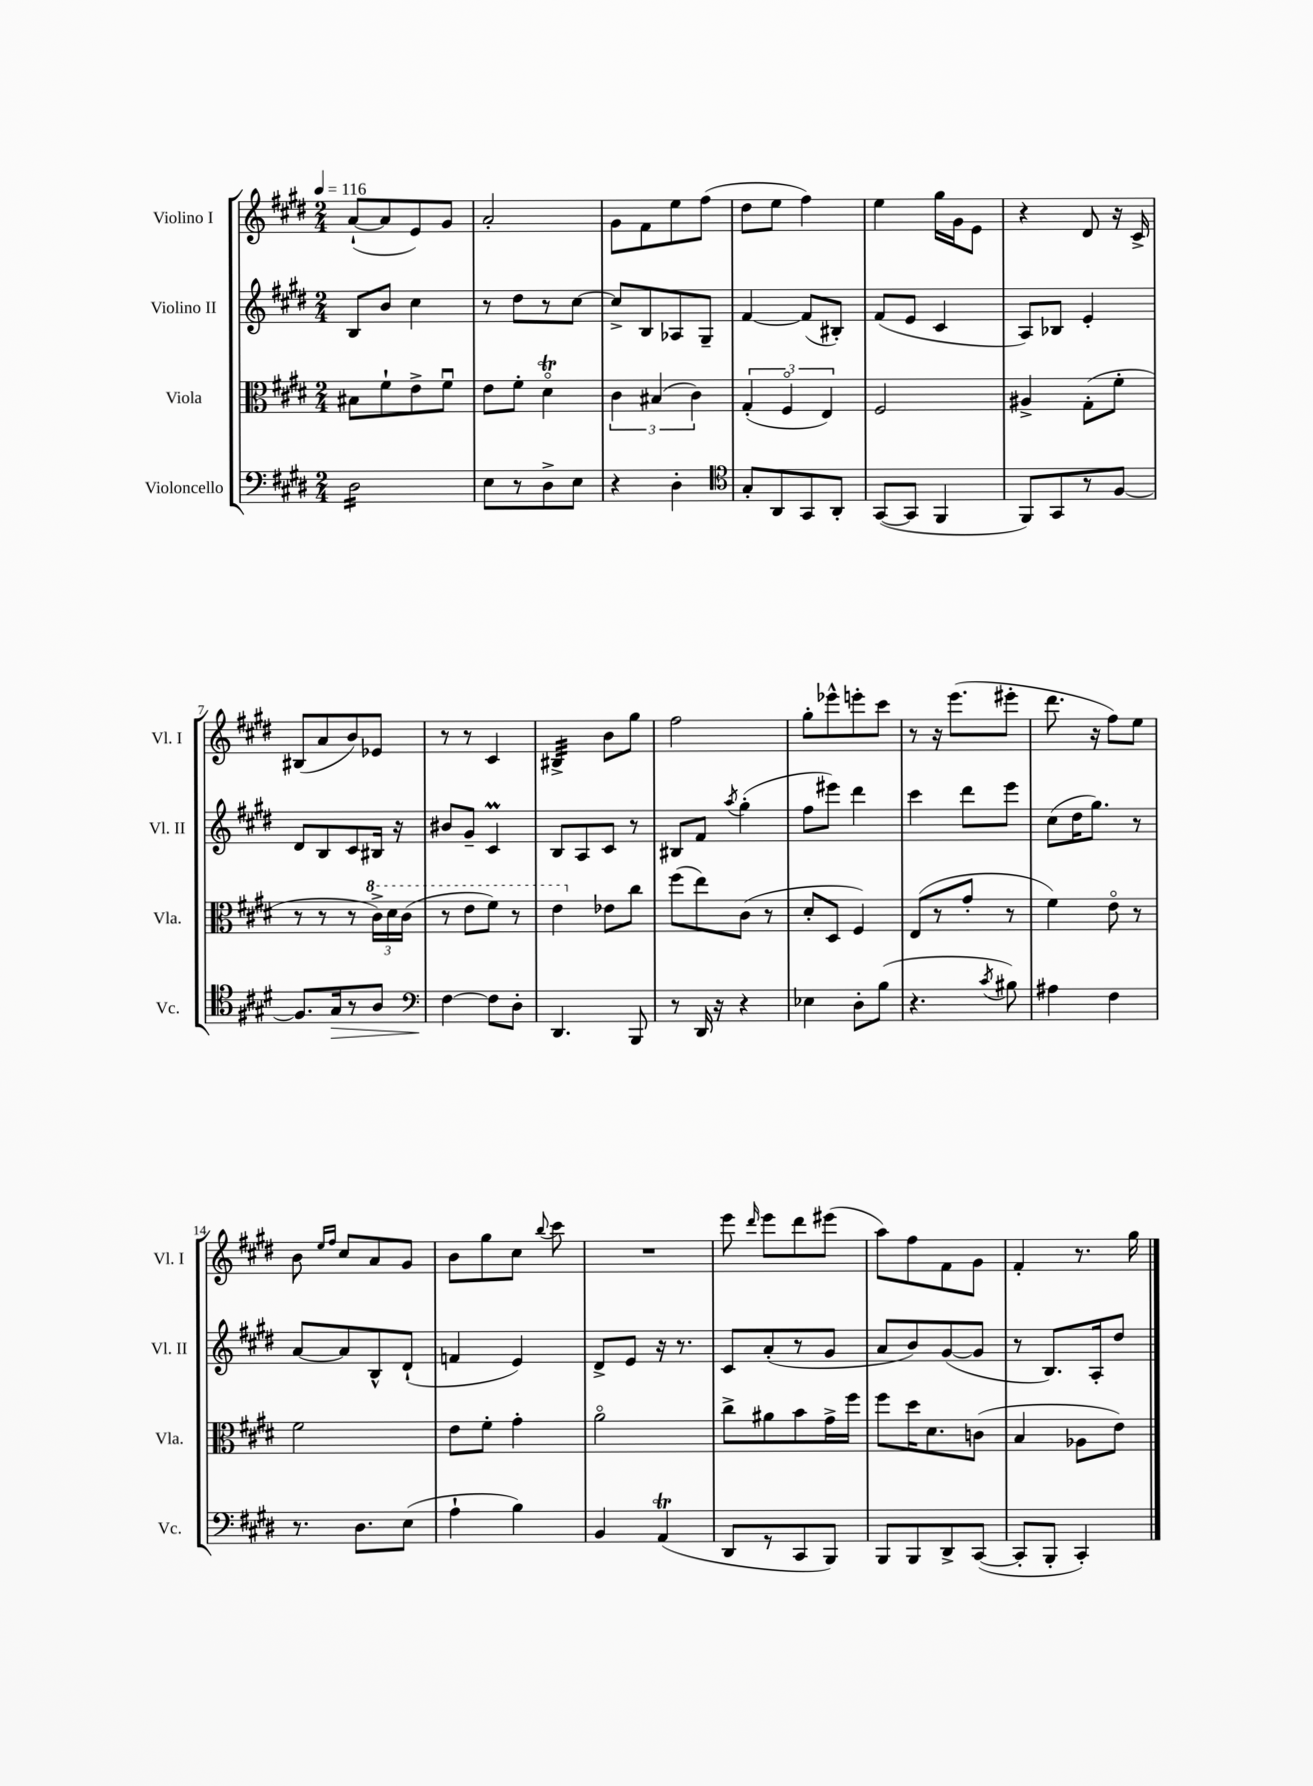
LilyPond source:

<<
\new StaffGroup <<
\new Staff = "s0" \with { instrumentName = "Violino I" shortInstrumentName = "Vl. I" } {
    \clef treble \key e \major \numericTimeSignature \time 2/4 \tempo 4 = 116
    \autoBeamOff a'8[~-!( a'8 e'8) gis'8] |
    a'2-. |
    gis'8[ fis'8 e''8 fis''8]( |
    dis''8[ e''8] fis''4) |
    e''4 gis''16[ gis'16 e'8] |
    r4 dis'8 r16 cis'16-> |
    bis8[( a'8 b'8) ees'8] |
    r8 r8 cis'4 |
    bis4:32-> b'8[ gis''8] |
    fis''2 |
    gis''8[-. ees'''8-^ e'''8-. cis'''8] |
    r8 r16 e'''8.[( eis'''8]-. |
    dis'''8. r16 fis''8[) e''8] |
    b'8 \grace { e''16[ fis''16] } cis''8[ a'8 gis'8] |
    b'8[ gis''8 cis''8] \appoggiatura { b''8 } cis'''8 |
    R2 |
    e'''8 \grace { dis'''16 } e'''8[ dis'''8 eis'''8]( |
    a''8[) fis''8 fis'8 gis'8] |
    fis'4-. r8. gis''16 \bar "|." |
}
\new Staff = "s1" \with { instrumentName = "Violino II" shortInstrumentName = "Vl. II" } {
    \clef treble \key e \major \numericTimeSignature \time 2/4
    \autoBeamOff b8[ b'8] cis''4 |
    r8 dis''8[ r8 cis''8]~ |
    cis''8[-> b8 aes8 gis8]-- |
    fis'4~ fis'8[( bis8]-.) |
    fis'8[( e'8] cis'4 |
    a8[) bes8] e'4-. |
    dis'8[ b8 cis'8 bis16] r16 |
    bis'8[ gis'8]-- cis'4\prall |
    b8[ a8 cis'8] r8 |
    bis8[ fis'8] \acciaccatura { a''8 } gis''4-.( |
    fis''8[ eis'''8]) dis'''4 |
    cis'''4 dis'''8[ e'''8] |
    cis''8[( dis''16 gis''8.]) r8 |
    a'8[~ a'8 b8-^ dis'8]-!( |
    f'4 e'4) |
    dis'8[-> e'8] r16 r8. |
    cis'8[ a'8-.( r8 gis'8] |
    a'8[ b'8) gis'8~( gis'8] |
    r8 b8.[) a16-. dis''8] \bar "|." |
}
\new Staff = "s2" \with { instrumentName = "Viola" shortInstrumentName = "Vla." } {
    \clef alto \key e \major \numericTimeSignature \time 2/4
    \autoBeamOff bis8[ fis'8-! e'8-> fis'8]\downbow |
    e'8[ fis'8]-. dis'4\flageolet\trill |
    \tuplet 3/2 { cis'4 bis4( cis'4) } |
    \tuplet 3/2 { gis4-.( fis4\flageolet e4) } |
    fis2 |
    ais4-> gis8[-.( fis'8]-. |
    r8 r8 r8 \tuplet 3/2 { \ottava #1 cis''16[->) dis''16 cis''16]( } |
    r8 e''8[ fis''8]) r8 |
    e''4 \ottava #0 ees'8[ cis''8] |
    fis''8[( e''8) cis'8]( r8 |
    dis'8[-. dis8] fis4) |
    e8[( r8 gis'8]-. r8 |
    fis'4) e'8\flageolet r8 |
    fis'2 |
    e'8[ fis'8]-. gis'4-. |
    a'2\flageolet |
    cis''8[-> ais'8 b'8 gis'16-> fis''16] |
    fis''8[ dis''16 dis'8. c'8]( |
    b4 aes8[ e'8]) \bar "|." |
}
\new Staff = "s3" \with { instrumentName = "Violoncello" shortInstrumentName = "Vc." } {
    \clef bass \key e \major \numericTimeSignature \time 2/4
    \autoBeamOff dis2:16 |
    e8[ r8 dis8-> e8] |
    r4 dis4-. |
    \clef tenor gis8[-. a,8 gis,8 a,8]-. |
    gis,8[~( gis,8] fis,4 |
    fis,8[) gis,8 r8 fis8]~ |
    fis8.[ gis16\> r8 a8] |
    \clef bass fis4~\! fis8[ dis8]-. |
    dis,4. b,,8 |
    r8 dis,16 r16 r4 |
    ees4 dis8[-. b8]( |
    r4. \acciaccatura { cis'8 } bis8) |
    ais4 fis4 |
    r8. dis8.[ e8]( |
    a4-! b4) |
    b,4 a,4\trill( |
    dis,8[ r8 cis,8 b,,8]) |
    b,,8[ b,,8 dis,8-> cis,8]~( |
    cis,8[-. b,,8]-. cis,4-.) \bar "|." |
}
>>
>>
